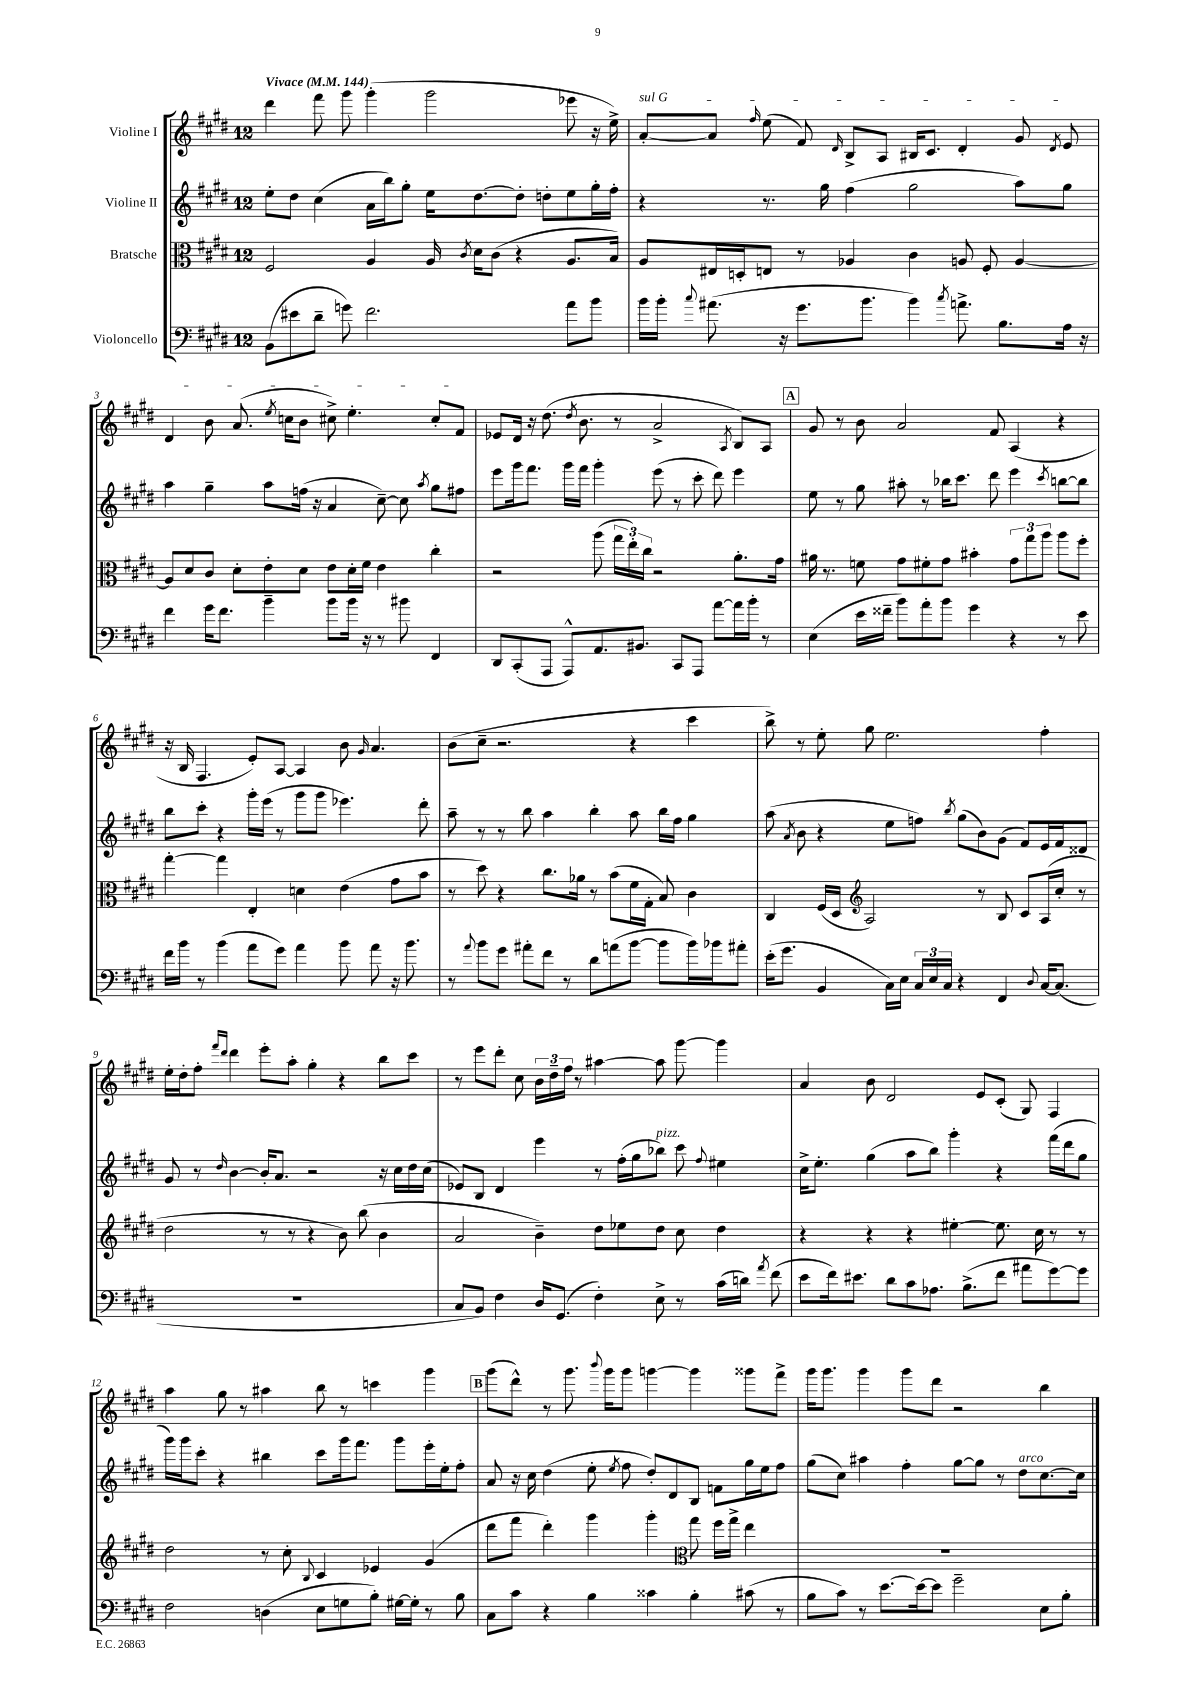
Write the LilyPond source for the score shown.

<<
\new StaffGroup <<
\new Staff = "s0" \with { instrumentName = "Violine I" } {
    \clef treble \key e \major \once \override Staff.TimeSignature.style = #'single-digit \time 12/8 \tempo "Vivace" 4 = 144
    \autoBeamOff dis'''4 fis'''8 gis'''8 gis'''4-.( gis'''2 ees'''8 r16 e''16->) |
    \once \override TextSpanner.bound-details.left.text = \markup { \italic "sul G" } a'8[~-.\startTextSpan a'8] \grace { fis''16 } e''8( fis'8) \grace { dis'16 } b8[-> a8] bis16[ cis'8.] dis'4-. gis'8 \acciaccatura { dis'8 } e'8 |
    dis'4 b'8 a'8.( \acciaccatura { e''8 } c''16[ b'8] cis''8->) e''4.-. cis''8[-. fis'8]\stopTextSpan |
    ees'8[ dis'16] r16 dis''8.( \acciaccatura { dis''8 } b'8. r8 a'2-> \acciaccatura { a8 } b8[) a8] |
    \mark \markup { \box "A" } gis'8 r8 b'8 a'2 fis'8 a4( r4 |
    r16 b16 fis4. e'8[-.) a8]~ a4 b'8 \grace { gis'16 } a'4. |
    b'8[( cis''8]-- r2. r4 cis'''4 |
    b''8->) r8 e''8-. gis''8 e''2. fis''4-. |
    e''16[-. dis''16-. fis''8]-. \grace { fis'''16[ dis'''16] } dis'''4 e'''8[-. a''8]-. gis''4-. r4 b''8[ cis'''8] |
    r8 e'''8[ dis'''8]-. cis''8 \tuplet 3/2 { b'16[ dis''16-- fis''16] } r8 ais''4~ ais''8 gis'''8~ gis'''4 |
    a'4 b'8 dis'2 e'8[ cis'8]-.( gis8) fis4 |
    a''4 gis''8 r8 ais''4 b''8 r8 c'''4 gis'''4 |
    \mark \markup { \box "B" } gis'''8[( dis'''8]-^) r8 gis'''8. \appoggiatura { b'''8 } gis'''16[ gis'''8] g'''4~ g'''4 gisis'''8[ fis'''8]-> |
    gis'''16[ gis'''8.] gis'''4 gis'''8[ dis'''8] r2 b''4 \bar "|." |
}
\new Staff = "s1" \with { instrumentName = "Violine II" } {
    \clef treble \key e \major \once \override Staff.TimeSignature.style = #'single-digit \time 12/8
    \autoBeamOff e''8[-. dis''8] cis''4( a'16[ b''16) gis''8]-. e''16[ dis''8.~ dis''8]-. d''8[-. e''8 gis''16-. fis''16]-. |
    r4 r8. gis''16 fis''4( gis''2 a''8[) gis''8] |
    a''4 gis''4-- a''8[ f''16]( r16 a'4 cis''8~--) cis''8 \acciaccatura { a''8 } gis''8[ fis''8] |
    e'''8[ gis'''16 fis'''8.] gis'''16[ fis'''16] gis'''4-. e'''8( r8 cis'''8-. dis'''8) e'''4 |
    \mark \markup { \box "A" } e''8 r8 gis''8 ais''8-. r8 bes''16[ cis'''8.] dis'''8 e'''4 \acciaccatura { cis'''8 } b''8[~ b''8] |
    b''8[ cis'''8]-. r4 gis'''16[-. e'''16]( r8 gis'''8[ gis'''8] ees'''4.) dis'''8-. |
    a''8-- r8 r8 b''8 a''4 b''4-. a''8 b''16[ fis''16] gis''4 |
    a''8( \acciaccatura { a'8 } b'8 r4 e''8[ f''8]) \acciaccatura { b''8 } gis''8[( b'8) gis'8]( fis'8[) e'16 fis'16 disis'8] |
    gis'8 r8 \grace { dis''16 } b'4~ b'16[-. a'8.] r2 r16 cis''16[ dis''16 cis''16]( |
    ees'8[) b8] dis'4 e'''4 r8 fis''16[-.( gis''16 bes''8]^\markup { \italic "pizz." }) cis'''8 \appoggiatura { fis''8 } eis''4 |
    cis''16[-> e''8.]-. gis''4( a''8[ b''8]) gis'''4-. r4 fis'''16[( dis'''16 gis''8] |
    gis'''16[) gis'''16 cis'''8]-. r4 bis''4 cis'''8[ gis'''16 fis'''8.] gis'''8[ e'''16-. e''16-. fis''8]-. |
    \mark \markup { \box "B" } a'8 r16 cis''16 dis''4( e''8-. \acciaccatura { e''8 } fis''8 dis''8[-.) dis'8 b8] f'8[ gis''16 e''16 fis''8] |
    gis''8[( cis''8]) ais''4 fis''4-. gis''8[~ gis''8] r8 dis''8[^\markup { \italic "arco" } cis''8.~ cis''16] \bar "|." |
}
\new Staff = "s2" \with { instrumentName = "Bratsche" } {
    \clef alto \key e \major \once \override Staff.TimeSignature.style = #'single-digit \time 12/8
    \autoBeamOff fis2 a4 a16 \acciaccatura { cis'8 } dis'16[ cis'8]( r4 a8.[ b16]) |
    a8[ eis16 d16-. e8] r8 aes4 cis'4 a8 fis8-. a4~ |
    a8[ dis'8 cis'8] dis'8[-. e'8-. dis'8] e'8[ dis'16-. fis'16] e'4 cis''4-. |
    r2 a''8( \tuplet 3/2 { gis''16[ e''16-.) cis''16] } r2 a'8.[-. gis'16] |
    \mark \markup { \box "A" } ais'16 r8. f'8 gis'8[ fis'8-. gis'8] bis'4-. \tuplet 3/2 { gis'8[ gis''8 a''8] } a''8[ fis''8]-. |
    gis''4~-. gis''4 e4-. d'4 e'4( gis'8[ b'8] |
    r8 dis''8) r4 cis''8.[ aes'16] r8 b'8[( fis'16 gis16]-. b8) cis'4 |
    cis4 fis16[( dis16] \clef treble a2) r8 b8 cis'8[ a16( cis''16]-. r8 |
    dis''2 r8 r8 r4 b'8) b''8( b'4 |
    a'2 b'4--) dis''8[ ees''8 dis''8] cis''8 dis''4 |
    r4 r4 r4 eis''4~-. eis''8. cis''16 r8 r8 |
    dis''2 r8 cis''8-. \appoggiatura { b8 } cis'4 ees'4 gis'4( |
    \mark \markup { \box "B" } dis'''8[ fis'''8] dis'''4-.) gis'''4 gis'''4-. \clef alto gis''8 fis''16[ gis''16]-> e''4 |
    R1. \bar "|." |
}
\new Staff = "s3" \with { instrumentName = "Violoncello" } {
    \clef bass \key e \major \once \override Staff.TimeSignature.style = #'single-digit \time 12/8
    \autoBeamOff b,8[( eis'8 dis'8]-- g'8) fis'2. a'8[ b'8] |
    b'16[ b'16]-. \appoggiatura { cis''8 } ais'8.( r16 gis'8.[ b'8.] b'4) \acciaccatura { cis''8 } a'8.-> b8.[ a16] r16 |
    fis'4 gis'16[ fis'8.] b'4-- b'8[ b'16] r16 r8 bis'8 fis,4 |
    dis,8[ cis,8-.( a,,8] a,,8[-^) a,8. bis,8.] cis,8[ a,,8] a'8[~ a'16 b'16]-. r8 |
    \mark \markup { \box "A" } e4( e'16[ fisis'16]-- b'8[) a'8-. b'8] gis'4 r4 r8 e'8 |
    fis'16[ b'16] r8 b'4( a'8[ gis'8]) a'4 b'8 a'8 r16 b'8. |
    r8 \appoggiatura { a'8 } b'8[ gis'8] ais'8[-. fis'8] r8 dis'8[ a'8( b'8]~ b'8[ b'16) bes'16 ais'8]-. |
    e'16[-.( gis'8.] b,4 cis16[) e16] \tuplet 3/2 { cis16[ e16 cis16] } r4 fis,4 \appoggiatura { dis8 } cis16[~ cis8.]( |
    R1. |
    cis8[ b,8]) fis4 dis16[ gis,8.]( fis4-.) e8-> r8 cis'16[( d'16]) \acciaccatura { a'8 } fis'8( |
    e'8[ fis'16) eis'8.] dis'8[ cis'8 aes8.] b8.[->( fis'8] ais'8[ gis'8~) gis'8] |
    fis2 d4( e8[ g8 b8]-.) gis16[~ gis16]-. r8 b8 |
    \mark \markup { \box "B" } cis8[ cis'8] r4 b4 cisis'4 b4-. cis'8( r8 |
    b8[ cis'8]) r8 e'8.[~ e'16~ e'8] gis'2-- e8[ b8]-. \bar "|." |
}
>>
>>
